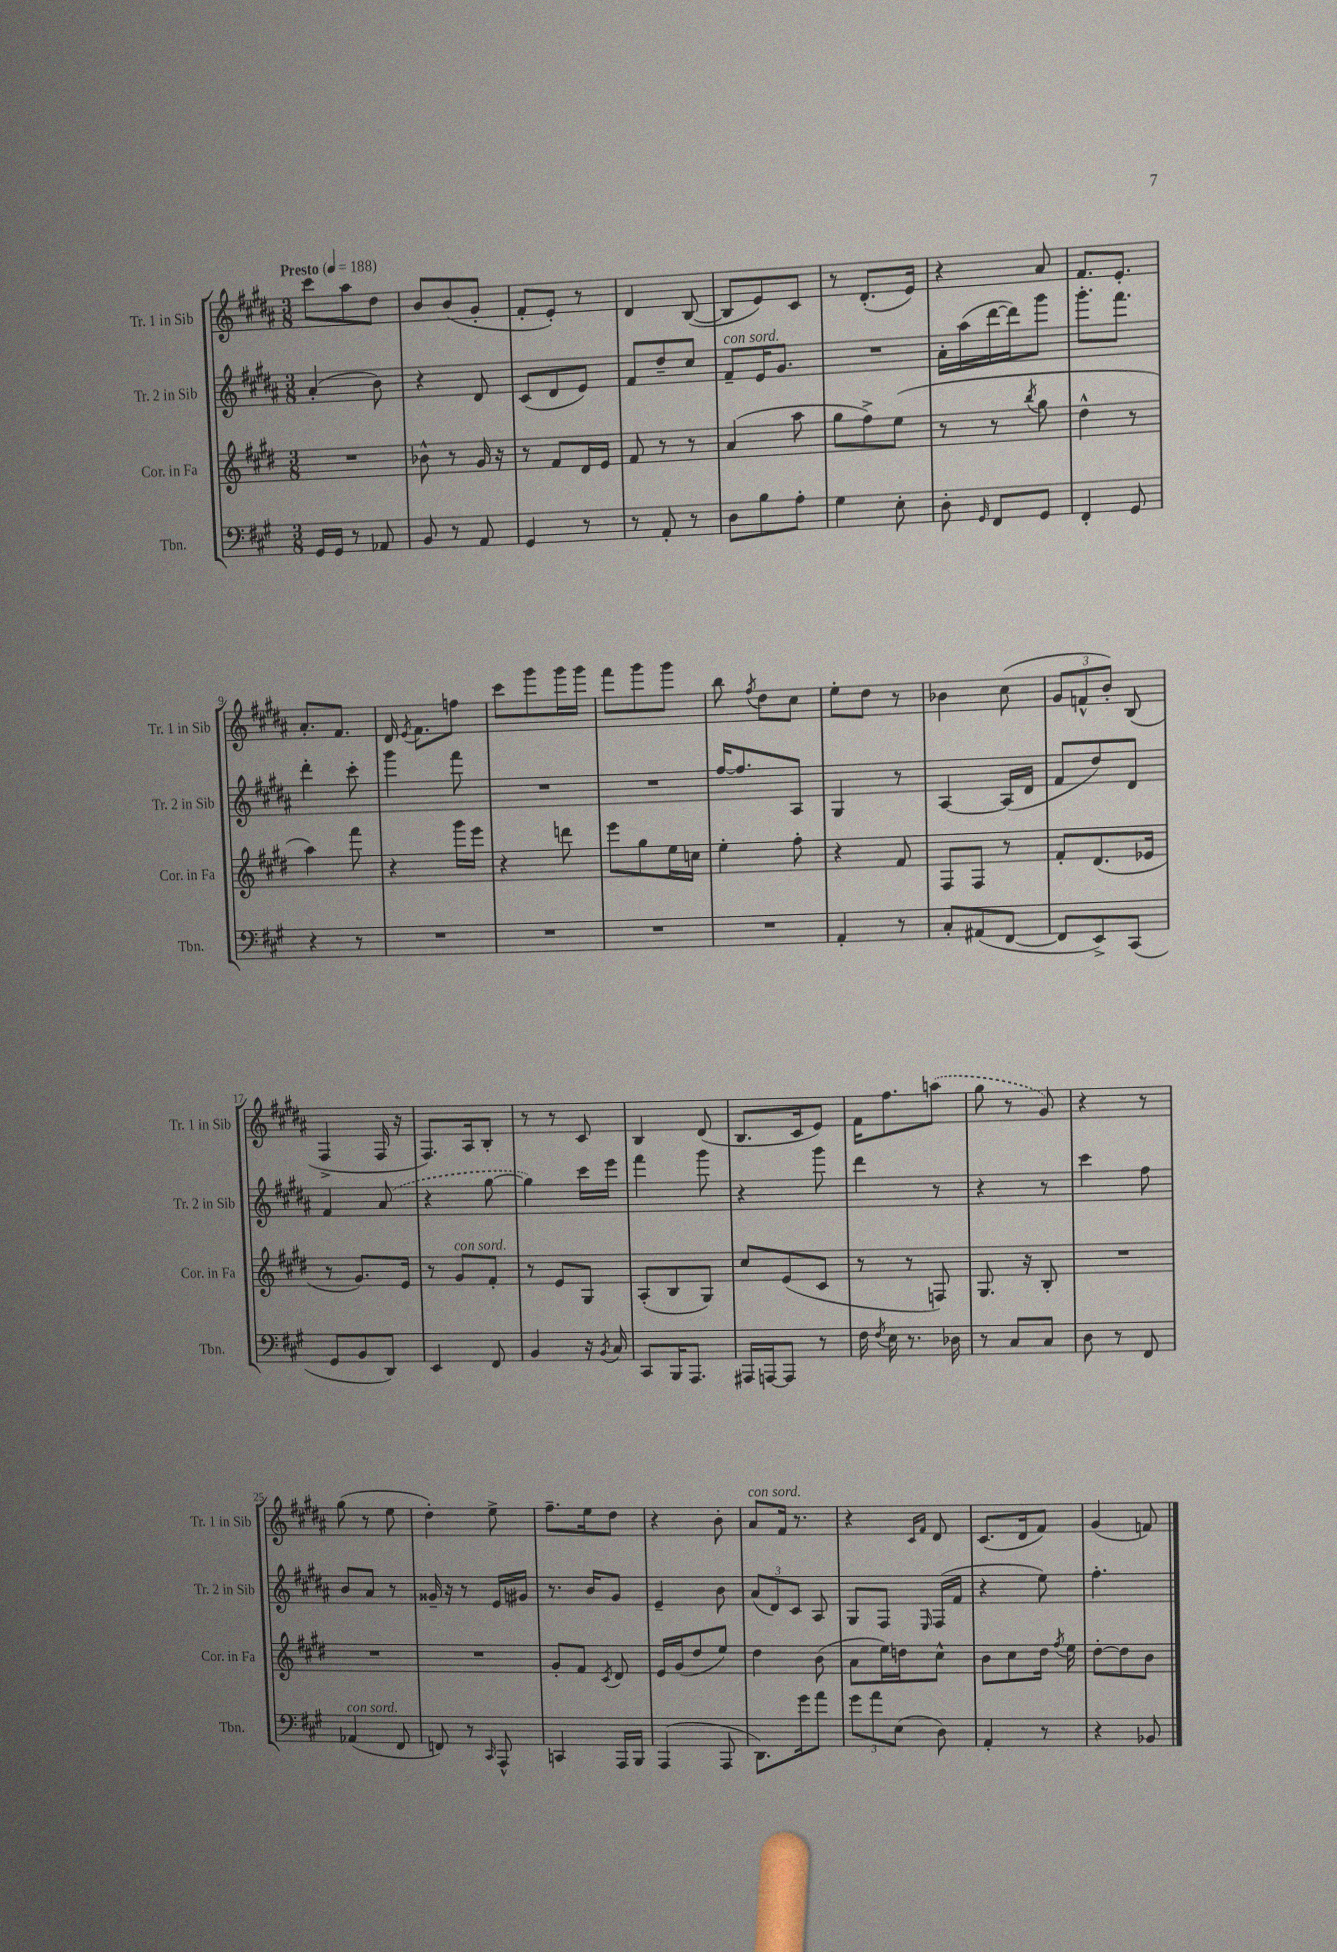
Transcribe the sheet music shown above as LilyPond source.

<<
\new StaffGroup <<
\new Staff = "s0" \with { instrumentName = "Tr. 1 in Sib" shortInstrumentName = "Tr. 1 in Sib" } {
    \clef treble \key b \major \numericTimeSignature \time 3/8 \tempo "Presto" 4 = 188
    \autoBeamOff cis'''8[ ais''8 dis''8] |
    b'8[ b'8( gis'8]-. |
    fis'8[-. e'8]-.) r8 |
    dis'4 b8~( |
    b8[ e'8) cis'8] |
    r8 dis'8.[-.( e'16]) |
    r4 ais'8 |
    fis'8.[ e'8.]-. |
    ais'8.[-. fis'8.] |
    dis'16 \acciaccatura { e'8 } fis'8.[ f''8] |
    cis'''8[ gis'''8 gis'''16 gis'''16] |
    fis'''8[ gis'''8 gis'''8] |
    b''8 \acciaccatura { fis''8 } dis''8[ cis''8] |
    e''8[-. dis''8] r8 |
    bes'4 cis''8( |
    \tuplet 3/2 { gis'8[ f'8-^ b'8]-.) } b8( |
    fis4-> fis16 r16 |
    fis8.[) ais16 b8]-. |
    r8 r8 cis'8 |
    b4 dis'8( |
    b8.[ cis'16 e'8]) |
    fis'16[ fis''8. \once \slurDashed a''8]( |
    gis''8 r8 gis'8) |
    r4 r8 |
    gis''8( r8 e''8 |
    dis''4-.) e''8-> |
    fis''8.[-- e''16 dis''8] |
    r4 b'8-. |
    ais'8[^\markup { \italic "con sord." } fis'16] r8. |
    r4 \grace { cis'16[ fis'16] } dis'8 |
    cis'8.[( dis'16 fis'8]) |
    gis'4( f'8) \bar "|." |
}
\new Staff = "s1" \with { instrumentName = "Tr. 2 in Sib" shortInstrumentName = "Tr. 2 in Sib" } {
    \clef treble \key b \major \numericTimeSignature \time 3/8
    \autoBeamOff ais'4-.( b'8) |
    r4 dis'8 |
    cis'8[( dis'8 e'8]) |
    fis'8[ dis''8-- cis''8] |
    fis'8[--^\markup { \italic "con sord." } e'16 gis'8.] |
    R4. |
    ais'16[-. ais''16( dis'''16~ dis'''16) gis'''8] |
    gis'''8.[-. fis'''8.] |
    dis'''4-. cis'''8-. |
    gis'''4 fis'''8 |
    R4. |
    R4. |
    fis''16[~ fis''8. ais8] |
    gis4 r8 |
    ais4~ ais16[( dis'16] |
    fis'8[ dis''8) dis'8] |
    fis'4 \once \slurDashed ais'8( |
    r4 gis''8~ |
    gis''4) cis'''16[ e'''16] |
    fis'''4 gis'''8 |
    r4 gis'''8 |
    dis'''4 r8 |
    r4 r8 |
    cis'''4 fis''8 |
    b'8[ ais'8] r8 |
    gisis'16-- r16 r8 e'16[ gis'16] |
    r8. b'16[ gis'8] |
    e'4-- b'8 |
    \tuplet 3/2 { ais'8[( dis'8) cis'8] } ais8 |
    gis8[ fis8] \grace { e16 } fis16[( fis'16] |
    r4 e''8) |
    fis''4.-. \bar "|." |
}
\new Staff = "s2" \with { instrumentName = "Cor. in Fa" shortInstrumentName = "Cor. in Fa" } {
    \clef treble \key e \major \numericTimeSignature \time 3/8
    \autoBeamOff R4. |
    bes'8-^ r8 gis'16 r16 |
    r8 fis'8[ dis'16 e'16] |
    fis'8 r8 r8 |
    a'4( a''8 |
    gis''8[ fis''8->) e''8]( |
    r8 r8 \acciaccatura { b''8 } gis''8 |
    dis''4-^ r8 |
    a''4) fis'''8 |
    r4 gis'''16[ e'''16] |
    r4 d'''8 |
    e'''8[ gis''8 e''16 c''16] |
    e''4-. fis''8-. |
    r4 fis'8 |
    fis8[ fis8] r8 |
    fis'8[-. dis'8.( ees'16] |
    r8 gis'8.[) e'16] |
    r8 gis'8[^\markup { \italic "con sord." } fis'8]-. |
    r8 e'8[ gis8] |
    a8[-.( b8 gis8]) |
    cis''8[ e'8( cis'8] |
    r8 r8 f8) |
    gis8. r16 b8-. |
    R4. |
    R4. |
    R4. |
    gis'8[-. fis'8] \acciaccatura { cis'8 } dis'8 |
    e'16[ gis'16( dis''8 e''8]) |
    dis''4 b'8( |
    a'8[ e''16) d''16 cis''8]-^ |
    b'8[ cis''8 dis''16] \acciaccatura { fis''8 } e''16 |
    dis''8[~-. dis''8 b'8] \bar "|." |
}
\new Staff = "s3" \with { instrumentName = "Tbn." shortInstrumentName = "Tbn." } {
    \clef bass \key a \major \numericTimeSignature \time 3/8
    \autoBeamOff gis,16[ gis,16] r8 aes,8 |
    b,8 r8 a,8 |
    gis,4 r8 |
    r8 a,8-. r8 |
    d8[ b8 a8]-. |
    gis4 e8-. |
    d8-. \grace { gis,16 } fis,8[ gis,8] |
    fis,4-. gis,8 |
    r4 r8 |
    R4. |
    R4. |
    R4. |
    R4. |
    a,4-. r8 |
    cis8[-. ais,8( fis,8]~ |
    fis,8[ e,8->) cis,8]( |
    gis,8[ b,8 d,8]) |
    e,4 fis,8 |
    b,4 r16 \acciaccatura { b,8 } cis16 |
    cis,8[ b,,16 a,,8.] |
    ais,,16[ a,,16~ a,,8] r8 |
    fis16 \acciaccatura { fis8 } e16 r8. des16 |
    r8 cis8[ cis8] |
    d8 r8 fis,8 |
    aes,4^\markup { \italic "con sord." }( fis,8 |
    f,8) r8 \grace { cis,16 } a,,8-^ |
    c,4 a,,16[ b,,16] |
    a,,4( a,,8 |
    d,8.[) gis'16 a'8] |
    \tuplet 3/2 { gis'8[ a'8 e8]( } d8) |
    a,4-. r8 |
    r4 bes,8 \bar "|." |
}
>>
>>
